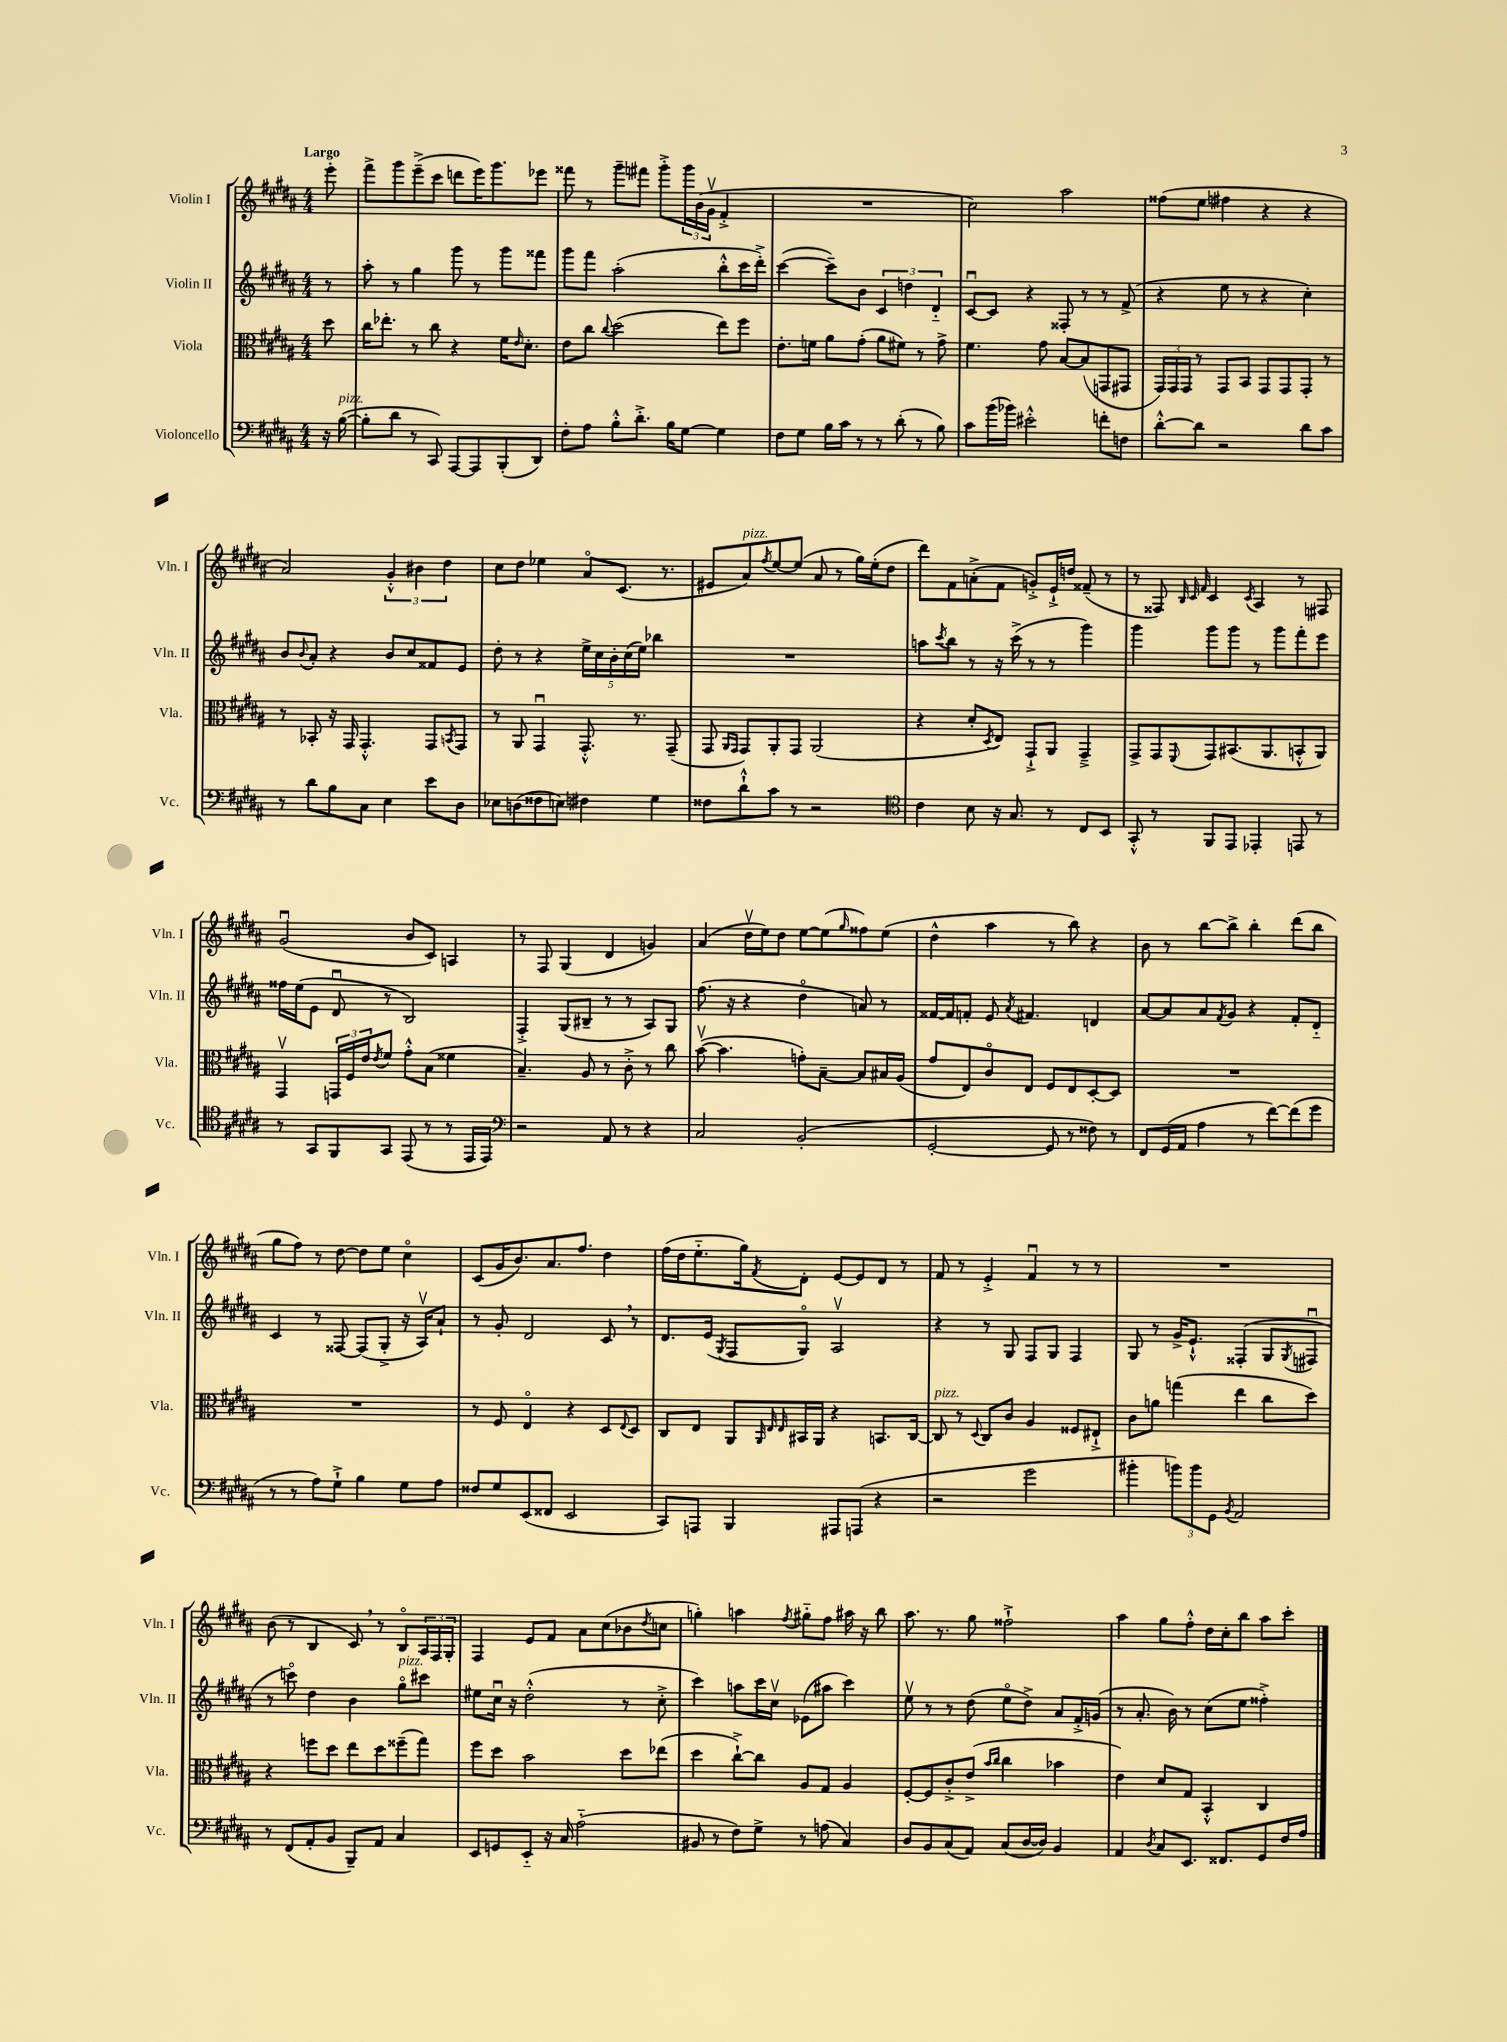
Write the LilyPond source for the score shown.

<<
\new StaffGroup <<
\new Staff = "s0" \with { instrumentName = "Violin I" shortInstrumentName = "Vln. I" } {
    \clef treble \key b \major \numericTimeSignature \time 4/4 \partial 8 \tempo "Largo"
    e'''8-. |
    fis'''8-> gis'''8 e'''8--->( cis'''8 d'''8 e'''16) gis'''8. ees'''8 |
    fisis'''8 r8 gis'''8-- fis'''8 gis'''8-.-> \tuplet 3/2 { gis'''16 b'16( gis'16\upbow } fis'4-.-> |
    R1 |
    cis''2) ais''2 |
    fisis''8( e''8 fis''4 r4 r4 |
    ais'2) \tuplet 3/2 { gis'4-.-^ bis'4 dis''4 } |
    cis''8 dis''8 ees''4 ais'8\flageolet cis'8.( r8. |
    eis'8 ais'8^\markup { \italic "pizz." }) \acciaccatura { fis''8 } e''8~ e''8( ais'8 r8 gis''16) e''16-.( dis''8 |
    dis'''8) fis'8 a'8-.->( fis'8 g'8-.->) e'16-!-> d''16 fisis'8--( r8 |
    r8 fisis8) \grace { b32 cis'32 fis'32 } cis'4 \acciaccatura { cis'8 } ais4 r8 fis8 |
    gis'2\downbow( b'8 cis'8) a4 |
    r8 fis8 gis4( dis'4 g'4) |
    ais'4( dis''16\upbow e''16) dis''8 e''8~ e''8( \grace { gis''16 } fisis''8) e''8( |
    dis''4-^ ais''4 r8 b''8) r4 |
    b'8 r8 b''8~ b''8-> b''4-. dis'''8( b''8 |
    gis''8 fis''8) r8 dis''8~ dis''8 e''8 cis''4\flageolet |
    cis'8( gis'16 b'8.) ais'8. fis''8. dis''4 |
    fis''16( dis''16 e''8.-_ gis''16) \acciaccatura { fis'8 } dis'8-. e'8~ e'8 dis'8 r8 |
    fis'8 r8 e'4-.-> fis'4\downbow r8 r8 |
    R1 |
    b'8( r8 b4 cis'8) \breathe r8 b8\flageolet \tuplet 3/2 { ais16 fis16 gis16-. } |
    fis4 e'8 fis'8 ais'8 cis''8( bes'8 \acciaccatura { dis''8 } c''8 |
    g''4-.) a''4 \acciaccatura { fis''8 } gis''8-_ fis''8 ais''16 r16 b''8 |
    ais''8. r8. gis''8 fisis''2-!-> |
    ais''4 gis''8 fis''8-.-^ dis''16 cis''16-. b''8 ais''8 cis'''8-. \bar "|." |
}
\new Staff = "s1" \with { instrumentName = "Violin II" shortInstrumentName = "Vln. II" } {
    \clef treble \key b \major \numericTimeSignature \time 4/4 \partial 8
    r8 |
    ais''8-. r8 gis''4 gis'''8 r8 gis'''8 fisis'''8 |
    gis'''8 fis'''8 ais''2-.( b''8-.-^ cis'''16 dis'''16-.->) |
    cis'''4~( cis'''8--) b'8 \tuplet 3/2 { cis'4 d''4 dis'4-_ } |
    cis'8~\downbow cis'8 r4 fisis8-. r8 r8 fis'8->( |
    r4 e''8 r8 r4 cis''4-.) |
    b'8 \appoggiatura { b'8 } ais'8-. r4 b'8 cis''8 fisis'8 e'8 |
    dis''8-. r8 r4 \tuplet 5/4 { e''16-> cis''16 b'16-. cis''16( e''16) } bes''4 |
    R1 |
    a''8 \acciaccatura { cis'''8 } b''8 r8 r16 cis'''16->( r8 r8 gis'''4) |
    gis'''4 gis'''8 gis'''8 r8 gis'''8 fis'''8-. e'''8 |
    fisis''16 e''16( e'8 dis'8\downbow r8 b2) |
    fis4-.-> gis8( bis8-- r8 r8 ais8) gis8 |
    fis''8.( r16 r4 dis''4\flageolet a'8) r8 |
    fisis'16~ fisis'16 f'8-. e'8 \acciaccatura { ais'8 } fis'4. d'4 |
    ais'8~ ais'8 ais'8 \acciaccatura { fis'8 } gis'8 r4 fis'8-. dis'8-_ |
    cis'4 r8 fisis8~ fisis8( gis8-.-> r16 ais16\upbow) ais'8-! |
    r8 gis'8-. dis'2 cis'8 \breathe r8 |
    dis'8. e'16( \acciaccatura { gis8 } fis8 gis8\flageolet) ais2\upbow |
    r4 r8 gis8 fis8 gis8 fis4 |
    gis8 r8 gis'16-> e'8.-!-^ fisis4-.( gis8 \acciaccatura { gis8 } fis8\downbow |
    r8 c'''8\flageolet) dis''4 b'4 gis''8\flageolet^\markup { \italic "pizz." } cis'''8 |
    eis''8 cis''16\downbow r16 dis''2-.-^( r8 cis''8-.-> |
    cis'''4) a''8 cis'''16 cis''16\upbow ees'8( ais''8 cis'''4) |
    e''8\upbow r8 r8 dis''8( e''8\flageolet dis''8->) ais'8 fis'16-.-> g'16( |
    r8 ais'8.-. b'16) r8 cis''8( e''8 fisis''4-.->) \bar "|." |
}
\new Staff = "s2" \with { instrumentName = "Viola" shortInstrumentName = "Vla." } {
    \clef alto \key b \major \numericTimeSignature \time 4/4 \partial 8
    dis''8 |
    cis''16 ees''8.-. r8 cis''8 r4 fis'16 \grace { e'16 } dis'8.-. |
    e'8 cis''8 \appoggiatura { cis''8 } dis''2( e''8) fis''8 |
    e'8.-. f'16 ais'8 gis'8-.( ais'8 fis'8) r8 gis'8-> |
    fis'4. gis'8 b8~ b8( g,8 gis,8 |
    \tuplet 3/2 { gis,16) gis,16 gis,16 } r8 gis,8 b,8 gis,8 gis,8 gis,8-. r8 |
    r8 bes,8-. r16 gis,16 gis,4.-.-^ gis,8 \acciaccatura { b,8 } gis,8 |
    r8 ais,8 gis,4\downbow gis,8.-.-^ r8. gis,8--( |
    gis,8 \grace { ais,16 gis,16 } gis,8) ais,8-. gis,8 ais,2( |
    r4 dis'8-. \acciaccatura { dis8 } e8) gis,8-!-> ais,8 gis,4---> |
    gis,8-> gis,8 \appoggiatura { fis,8 } gis,8 bis,8.( ais,8. b,8-.-^ ais,8) |
    gis,4\upbow \tuplet 3/2 { g,16 fis16 e'16 } \acciaccatura { e'8 } fis'8 gis'8-.-^ b8( fisis'4 |
    b4.--) ais8 r8 cis'8-.-> r8 cis''8 |
    b'8~\upbow( b'4. g'8-.) b8~-- b8 bis16 ais16( |
    gis'8 e8) cis'8\flageolet e8 fis8 e8 dis8~-. dis8 |
    R1 |
    R1 |
    r8 fis8 e4\flageolet r4 dis8 \appoggiatura { e8 } dis8 |
    cis8 e8 ais,8 \grace { ais,32 e32 e32 } bis,16 ais,16 r4 b,8. cis16~ |
    cis8^\markup { \italic "pizz." } r8 \appoggiatura { dis8 } cis8 cis'8 ais4 fisis8 eis8-!-> |
    cis'8 a'8 g''4( e''4 cis''8 dis''8) |
    r4 f''8 dis''8 e''8 dis''8 fisis''8--( gis''8) |
    fis''8 dis''8 b'2 dis''8 ees''8( |
    dis''4 cis''8~-!->) cis''8 ais8 gis8 ais4 |
    fis8~-. fis8 cis'8-.-> e'8->( \grace { b'16 cis''16 } cis''4 bes'4 |
    e'4) dis'8 gis8 b,4-.-^ cis4 \bar "|." |
}
\new Staff = "s3" \with { instrumentName = "Violoncello" shortInstrumentName = "Vc." } {
    \clef bass \key b \major \numericTimeSignature \time 4/4 \partial 8
    r16 b16~^\markup { \italic "pizz." }( |
    b8-. dis'8 r8 cis,8) ais,,8~ ais,,8 b,,8-.( dis,8) |
    fis8-. ais8 b8-.-^ dis'8.-.-> b16 gis8~ gis4 |
    fis8 gis8 b16 cis'16 r8 r8 dis'8-.( r8 b8) |
    cis'8 b'16( bes'16) eis'2-.-^ f'8-. f8 |
    dis'8~-.-^ dis'8 r2 dis'8 cis'8 |
    r8 dis'8 b8 cis8 e4 e'8 dis8 |
    ees8 d8( fisis8 e8) fis4 gis4 |
    fisis8 dis'8-!-^ cis'8 r8 r2 |
    \clef tenor cis'4 b8 r16 gis8. r8 cis8 b,8 |
    gis,8-.-^ r8 fis,8 e,8 ees,4-. e,8 r8 |
    r8 gis,8 fis,8 gis,8 e,8( r8 r8 e,16 e,16) |
    \clef bass r2 ais,8 r8 r4 |
    cis2 b,2-.( |
    gis,2~-. gis,8 r8 fisis8) r8 |
    fis,8 gis,16( ais,16 ais4 r8 fis'8~) fis'8( gis'8 |
    r8 r8 ais8) gis8-!-> b4 gis8 ais8 |
    fisis8 gis8 e,8( fisis,8 e,2 |
    cis,8) a,,8 b,,4 ais,,8 a,,8( r4 |
    r2 gis'2 |
    bis'4-. \tuplet 3/2 { b'8) b'8 gis,8 } \acciaccatura { b,8 } ais,2 |
    r8 fis,8( ais,8-. b,8 b,,8--) ais,8 cis4 |
    e,8 g,8 e,8-_ r16 cis16 ais2-_( |
    bis,8 r8 fis8) gis8-> r8 a8( cis4) |
    dis8 b,8 cis8( ais,8) cis8( dis16~ dis16) b,4 |
    ais,4 \acciaccatura { dis8 } cis8 e,8. fisis,8. gis,8 fis16 ais16 \bar "|." |
}
>>
>>
\layout { \context { \Score \remove "Bar_number_engraver" } }
